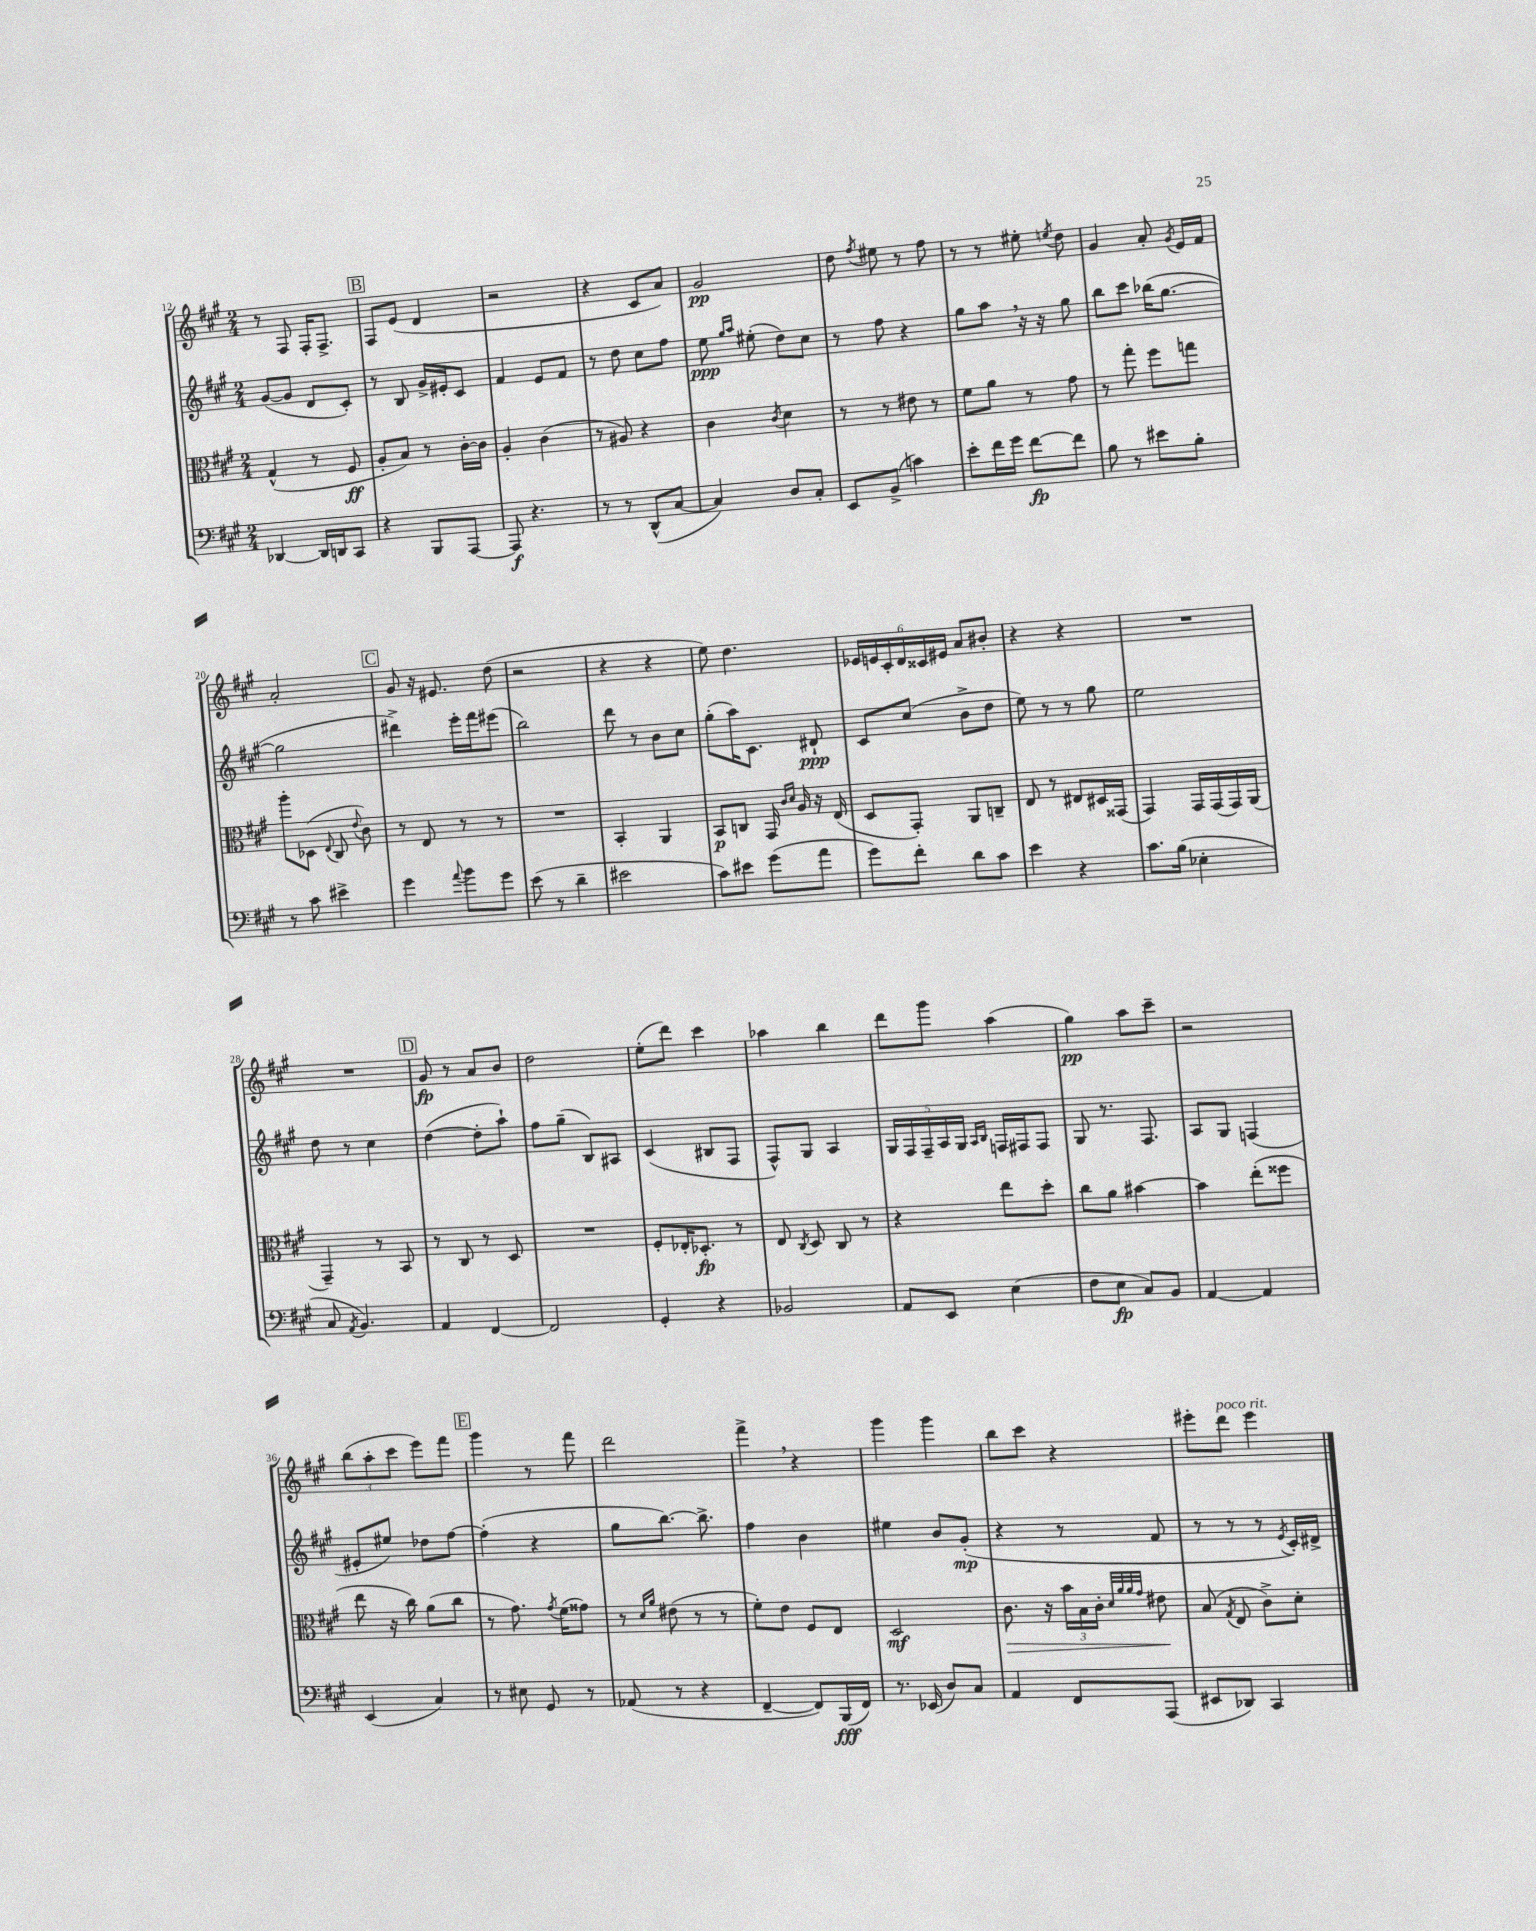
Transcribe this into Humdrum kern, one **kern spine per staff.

**kern	**kern	**kern	**kern
*staff4	*staff3	*staff2	*staff1
*clefF4	*clefC3	*clefG2	*clefG2
*k[f#c#g#]	*k[f#c#g#]	*k[f#c#g#]	*k[f#c#g#]
*M2/4	*M2/4	*M2/4	*M2/4
[4DD-	(4G#^^	([8g#	8r
.	.	8g#]	8F#
16DD-]	8r	8d	16F#'
16DD	.	.	8.F#^
8CC#	8F#	8c#')	.
=	=	=	=
4r	8A'	8r	8F#
.	8B)	8B	(8e
8BBB	8r	16g#^	4d
.	.	16e#'	.
[8AAA	[16c#'	8c#	.
.	16c#]	.	.
=	=	=	=
8AAA]	4A'	4f#	2r
4.r	.	.	.
.	(4c#	8e	.
.	.	8f#	.
=	=	=	=
8r	8r	8r	4r
8r	8A#)	8dd	.
(8DD^^	4r	8cc#	8c#
[8C#	.	8ff#	8a)
=	=	=	=
4C#])	4c#	8ee	2g#
.	.	16qqgg#	.
.	.	16qqaa	.
.	.	(8ee#'	.
.	8qc#	.	.
8D	4d	8dd)	.
8C#'	.	8cc#	.
=	=	=	=
8EE	8r	8r	8dd
.	.	.	8qff#
(8BB^	8r	8ff#	8ee#
4c)	8e#	4r	8r
.	8r	.	8ff#
=	=	=	=
8e'	8f#	8gg#	8r
16f#	8a	8aa	8r
16g#	.	.	.
[8f#	8r	16r	8ee#'
.	.	16r	.
.	.	.	8qee
8f#]	8g#	8gg#	8dd
=	=	=	=
8B	8r	8bb	4g#
8r	8gg#'	8ccc#	.
8e#	8ff#	(16bb-	8a'
.	.	[8.gg#	.
.	.	.	8qg#
8B'	8gg	.	16e
.	.	.	16f#
=	=	=	=
8r	8aa'	2gg#]	2a'
8c#	(8D-	.	.
.	8qqE	.	.
4e#^	8C#	.	.
.	8qqe	.	.
.	8c#)	.	.
=	=	=	=
4g#	8r	4ddd#^)	8g#
.	8E	.	16r
.	.	.	8.e#
8qqa	.	.	.
8b	8r	16eee'	.
.	.	16fff#	.
8g#	8r	(8eee#	(8dd
=	=	=	=
(8e	2r	2bb)	2r
8r	.	.	.
4d~	.	.	.
=	=	=	=
2e#	4BB'	8ddd	4r
.	.	8r	.
.	4AA	8b	4r
.	.	8cc#	.
=	=	=	=
8c#)	8BB	(8gg#'	8ee)
8e#	8C	16aa)	4.dd
.	.	8.c#	.
(8g#	16GG#	.	.
.	16qqc#	.	.
.	16qqd	.	.
.	16A	.	.
8a	16r	8d#`	.
.	(16E	.	.
=	=	=	=
8g#)	8D	8c#	24e-
.	.	.	24e
.	.	.	24c#'
8f#'	8GG#')	(8cc#	24d
.	.	.	24c##
.	.	.	24e#
8d	8AA	8b^	8a
8c#	8C~	8dd	8b#'
=	=	=	=
4e	8E	8ee)	4r
.	8r	8r	.
4r	8E#	8r	4r
.	16D#	8gg#	.
.	(16GG##	.	.
=	=	=	=
8.c#	4GG#)	2ee	2r
(16B	.	.	.
4E-'	16GG#	.	.
.	(16GG#	.	.
.	16GG#)	.	.
.	(16AA	.	.
=	=	=	=
8C#	4GG#~)	8dd	2r
8qAA	.	.	.
4.BB)	.	8r	.
.	8r	4cc#	.
.	8BB	.	.
=	=	=	=
4AA	8r	([4dd	8g#
.	8C#	.	8r
[4FF#	8r	8dd']	8a
.	8D	8aa`)	8b
=	=	=	=
2FF#]	2r	8ff#	2dd
.	.	(8gg#~	.
.	.	8B)	.
.	.	8A#	.
=	=	=	=
4GG#'	8F#'	(4c#	(8ee'
.	16E-'	.	8ddd)
.	8.D-'	.	.
4r	.	8B#	4ccc#
.	8r	8F#	.
=	=	=	=
2BB-	8E	8F#^^)	4aa-
.	8qC#	.	.
.	8D	8G#	.
.	8C#	4A	4bb
.	8r	.	.
=	=	=	=
8AA	4r	20G#	8ddd
.	.	20F#	.
.	.	20F#~	.
8EE	.	.	8ggg#
.	.	20A	.
.	.	20G#	.
.	.	16qqA	.
.	.	16qqB	.
(4E	8ee	16F	(4aa
.	.	16F#	.
.	8dd'	8F#	.
=	=	=	=
8F#	8cc#	8G#	4gg#)
8E	8a	8.r	.
8C#)	[4b#	.	8aa
.	.	8.F#	.
8BB	.	.	8ccc#~
=	=	=	=
[4AA	4b#]	8A	2r
.	.	8G#	.
4AA]	(8ee'	(4F	.
.	8ff##	.	.
=	=	=	=
(4EE	8ee	8e#'	(12bb
.	.	.	12aa'
.	16r	8ee#)	.
.	.	.	12ccc#
.	16cc#)	.	.
4C#)	(8a	8dd-	8eee)
.	8cc#	[8ff#	8fff#
=	=	=	=
8r	8r	(4ff#']	4ggg#
8E#	8.g#)	.	.
8GG#	.	4r	8r
.	8qg#	.	.
.	(16f#	.	.
8r	8g##)	.	8fff#
=	=	=	=
(8AA-	8r	8gg#	2ddd
.	16qqd	.	.
.	16qqa	.	.
8r	(8e#	[8.bb)	.
4r	8r	.	.
.	.	8.bb^]	.
.	8r	.	.
=	=	=	=
[4FF#~	8f#')	4ff#	4fff#^
.	8e	.	.
8FF#])	8F#	4b	4r
(16BBB	8E	.	.
16FF#)	.	.	.
=	=	=	=
8.r	2D	4ee#	4ggg#
(16EE-	.	.	.
8D)	.	8b	4ggg#
8C#	.	(8g#'	.
=	=	=	=
4AA	8.c#	4r	8bb
.	.	.	8ccc#
.	16r	.	.
8FF#	24b	8r	4r
.	24B	.	.
.	24c#'	.	.
.	32qqd	.	.
.	32qqa	.	.
.	32qqa	.	.
.	32qqg#	.	.
(8AAA	8e#	8f#	.
=	=	=	=
8EE#	(8B	8r	8eee#'
.	8qG#	.	.
8DD-)	8E	8r	8ddd
4CC#	8c#^)	8r	4eee#
.	.	8qe	.
.	8d'	16c#')	.
.	.	16d#^	.
==	==	==	==
*-	*-	*-	*-
